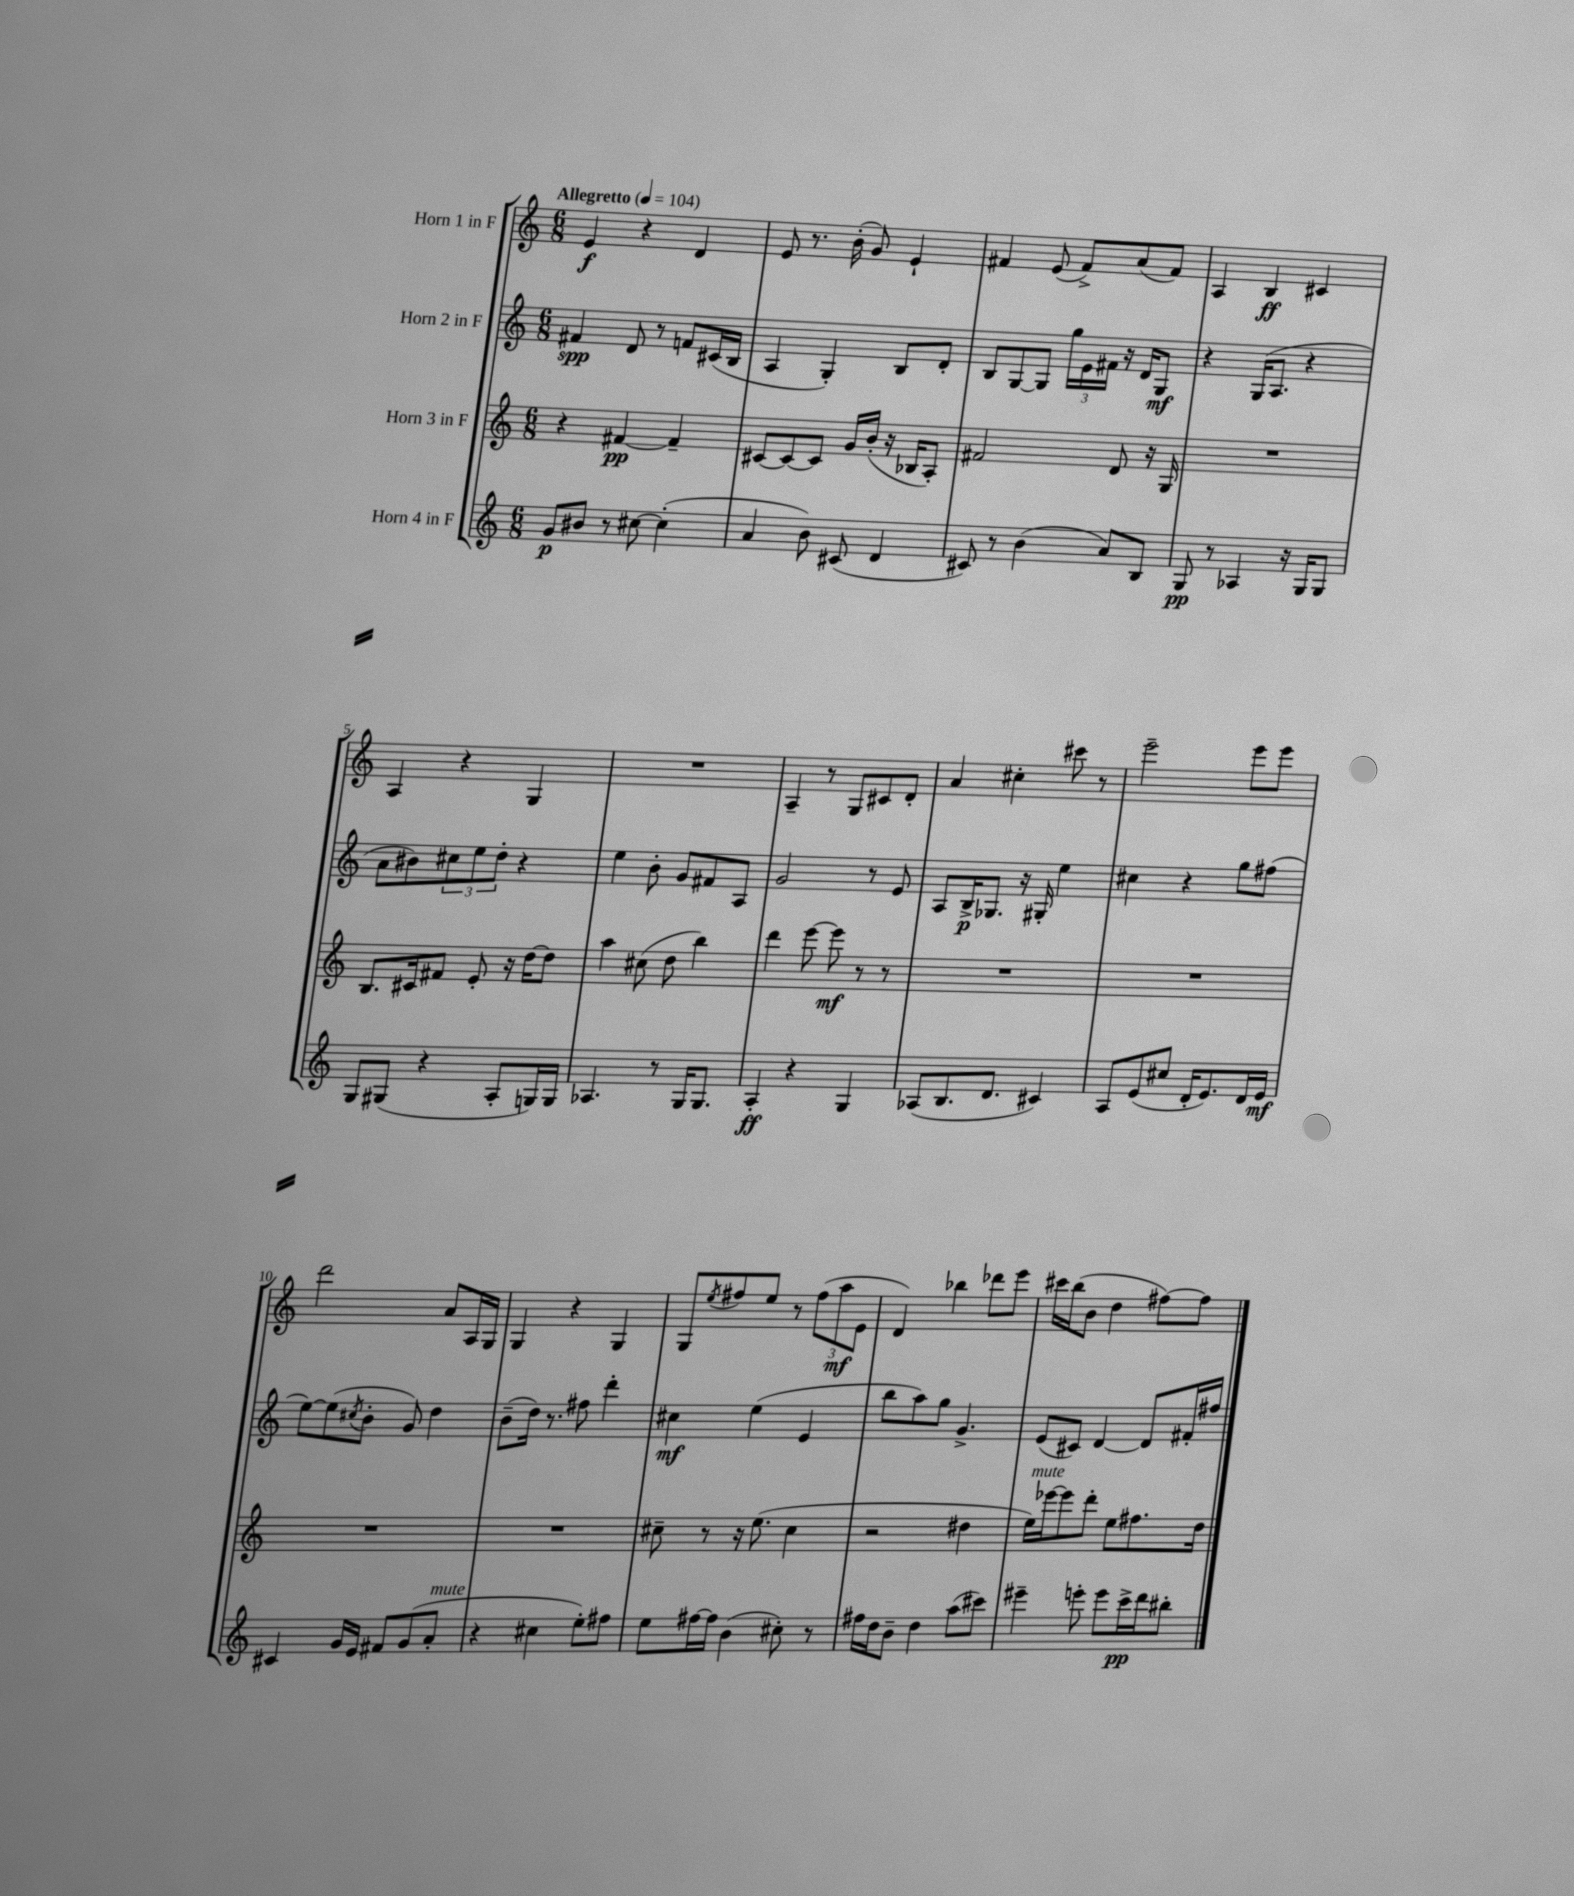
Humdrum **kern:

**kern	**dynam	**kern	**dynam	**kern	**dynam	**kern	**dynam
*part4	*part4	*part3	*part3	*part2	*part2	*part1	*part1
*staff4	*staff4	*staff3	*staff3	*staff2	*staff2	*staff1	*staff1
*I"Horn 4 in F	*	*I"Horn 3 in F	*	*I"Horn 2 in F	*	*I"Horn 1 in F	*
*clefG2	*	*clefG2	*	*clefG2	*	*clefG2	*
*k[]	*	*k[]	*	*k[]	*	*k[]	*
*M6/8	*	*M6/8	*	*M6/8	*	*M6/8	*
*MM104	*	*MM104	*	*MM104	*	*MM104	*
=1	=1	=1	=1	=1	=1	=1	=1
!	!	!	!	!	!	!LO:TX:a:B:t=Allegretto	!
8g/L	p	4r	.	4f#X/	spp	4e/	f
8b#X/J	.	.	.	.	.	.	.
8r	.	[4f#X/	pp	8d/	.	4r	.
[8cc#X\	.	.	.	8r	.	.	.
(4cc#'\]	.	4f#~/]	.	8fn/L	.	4d/	.
.	.	.	.	(16c#X/L	.	.	.
.	.	.	.	16B/JJ	.	.	.
=2	=2	=2	=2	=2	=2	=2	=2
4a/	.	[8c#X/L	.	4A/	.	8e/	.
.	.	8c#/_	.	.	.	8.r	.
8b\)	.	8c#/J]	.	4G'/)	.	.	.
.	.	.	.	.	.	(16b'\	.
(8c#X/	.	16g/LL	.	.	.	8g/)	.
.	.	(16b'/JJ	.	.	.	.	.
4d/	.	16r	.	8B/L	.	4e`/	.
.	.	16B-X/KL	.	.	.	.	.
.	.	8A'/J)	.	8d'/J	.	.	.
=3	=3	=3	=3	=3	=3	=3	=3
8c#X/)	.	2f#X/	.	8B/L	.	4f#X/	.
8r	.	.	.	[8G/	.	.	.
(4b\	.	.	.	8G/J]	.	(8e/	.
.	.	.	.	24gg\LL	.	8f#^/L)	.
.	.	.	.	24e\	.	.	.
.	.	.	.	24f#X\JJ	.	.	.
8a/L)	.	8d/	.	16r	.	(8a/	.
.	.	.	.	16d/KL	.	.	.
8B/J	.	16r	.	8G/J	mf	8f#/J)	.
.	.	16G/	.	.	.	.	.
=4	=4	=4	=4	=4	=4	=4	=4
8G/	pp	2.r	.	4r	.	4A/	.
8r	.	.	.	.	.	.	.
4A-X/	.	.	.	(16G/KL	.	4B/	ff
.	.	.	.	8.A/J	.	.	.
16r	.	.	.	4r	.	4c#X/	.
16G/KL	.	.	.	.	.	.	.
8G/J	.	.	.	.	.	.	.
!!LO:LB:g=z
=5	=5	=5	=5	=5	=5	=5	=5
8G/L	.	8.B/L	.	8a\L	.	4A/	.
(8G#X/J	.	.	.	8b#X\)	.	.	.
.	.	16c#X/k	.	.	.	.	.
4r	.	8f#X/J	.	12cc#X\	.	4r	.
.	.	.	.	12ee\	.	.	.
.	.	8e'/	.	.	.	.	.
.	.	.	.	12dd'\J	.	.	.
8A'/L	.	16r	.	4r	.	4G/	.
.	.	[16dd\KL	.	.	.	.	.
16Gn/L)	.	8dd\J]	.	.	.	.	.
16G/JJ	.	.	.	.	.	.	.
=6	=6	=6	=6	=6	=6	=6	=6
4.A-X/	.	4aa\	.	4ee\	.	2.r	.
.	.	(8cc#X\	.	8b'\	.	.	.
8r	.	8dd\	.	8g/L	.	.	.
16G/KL	.	4bb\)	.	8f#X/	.	.	.
8.G/J	.	.	.	.	.	.	.
.	.	.	.	8A/J	.	.	.
=7	=7	=7	=7	=7	=7	=7	=7
4A'/	ff	4ddd\	.	2g/	.	4A~/	.
4r	.	[8eee\	.	.	.	8r	.
.	.	8eee\]	mf	.	.	8G/L	.
4G/	.	8r	.	8r	.	8c#X/	.
.	.	8r	.	8e/	.	8d'/J	.
=8	=8	=8	=8	=8	=8	=8	=8
(8A-X/L	.	2.r	.	8A/L	.	4a/	.
8.B/	.	.	.	16B^/K	p	.	.
.	.	.	.	8.G-X/J	.	.	.
.	.	.	.	.	.	4cc#X'\	.
8.d/J	.	.	.	.	.	.	.
.	.	.	.	16r	.	.	.
.	.	.	.	16G#X'/	.	.	.
4c#X/)	.	.	.	4ee\	.	8ccc#X\	.
.	.	.	.	.	.	8r	.
=9	=9	=9	=9	=9	=9	=9	=9
8A/L	.	2.r	.	4cc#X\	.	2eee~\	.
(8e/	.	.	.	.	.	.	.
8cc#X/J	.	.	.	4r	.	.	.
16d'/KL	.	.	.	.	.	.	.
8.e/)	.	.	.	.	.	.	.
.	.	.	.	8gg\L	.	8eee\L	.
16d/L	.	.	.	(8ff#X\J	.	8eee\J	.
16e/JJ	mf	.	.	.	.	.	.
!!LO:LB:g=z
=10	=10	=10	=10	=10	=10	=10	=10
4c#X/	.	2.r	.	[8ee\L)	.	2ddd\	.
.	.	.	.	(8ee\]	.	.	.
.	.	.	.	8qcc#X/	.	.	.
16g/LL	.	.	.	8b'\J	.	.	.
16e/JJ	.	.	.	.	.	.	.
8f#X/L	.	.	.	8g/)	.	.	.
(8g/	.	.	.	4dd\	.	8a/L	.
!LO:TX:a:i:t=mute	!	!	!	!	!	!	!
8a'/J	.	.	.	.	.	16A/L	.
.	.	.	.	.	.	16G/JJ	.
=11	=11	=11	=11	=11	=11	=11	=11
4r	.	2.r	.	(8b~\L	.	4G/	.
.	.	.	.	16dd\Jk)	.	.	.
.	.	.	.	8.r	.	.	.
4cc#X\	.	.	.	.	.	4r	.
.	.	.	.	8ff#X\	.	.	.
8ee'\L)	.	.	.	4ddd'\	.	4G/	.
8ff#X\J	.	.	.	.	.	.	.
=12	=12	=12	=12	=12	=12	=12	=12
8ee\L	.	8cc#X~\	.	4cc#X\	mf	8G/L	.
.	.	.	.	.	.	8qee/	.
[16ff#X\L	.	8r	.	.	.	8ff#X/	.
16ff#\JJ]	.	.	.	.	.	.	.
(4b\	.	16r	.	(4ee\	.	8ee/J	.
.	.	(8.ee\	.	.	.	.	.
.	.	.	.	.	.	8r	.
8cc#X'\)	.	4cc#\	.	4e/	.	(12ff#\L	.
.	.	.	.	.	.	12aa\	mf
8r	.	.	.	.	.	.	.
.	.	.	.	.	.	12e\J	.
=13	=13	=13	=13	=13	=13	=13	=13
16ff#X\LL	.	2r	.	8bb\L	.	4d/)	.
16dd\J	.	.	.	.	.	.	.
8b~\J	.	.	.	8aa\)	.	.	.
4dd\	.	.	.	8gg\J	.	4bb-X\	.
.	.	.	.	4.g^/	.	.	.
(8aa\L	.	4dd#X\	.	.	.	8ddd-X\L	.
8ccc#X\J)	.	.	.	.	.	8eee\J	.
=14	=14	=14	=14	=14	=14	=14	=14
!	!	!LO:TX:a:i:t=mute	!	!	!	!	!
4eee#X~\	.	16ee\LL)	.	(8e/L	.	16ccc#X\LL	.
.	.	[16eee-X\J	.	.	.	(16bb\J	.
.	.	8eee-\]	.	8c#X/J)	.	8b\J	.
8eeen'\	.	8ddd'\J	.	[4d/	.	4dd\	.
8eee\L	.	8ee\L	.	.	.	.	.
16ccc^\L	pp	8.ff#X\	.	8d/L]	.	[8ff#X\L)	.
16ddd\J	.	.	.	.	.	.	.
8bb#X'\J	.	.	.	16f#X'/L	.	8ff#\J]	.
.	.	16dd\Jk	.	16ff#X/JJ	.	.	.
==	==	==	==	==	==	==	==
*-	*-	*-	*-	*-	*-	*-	*-
